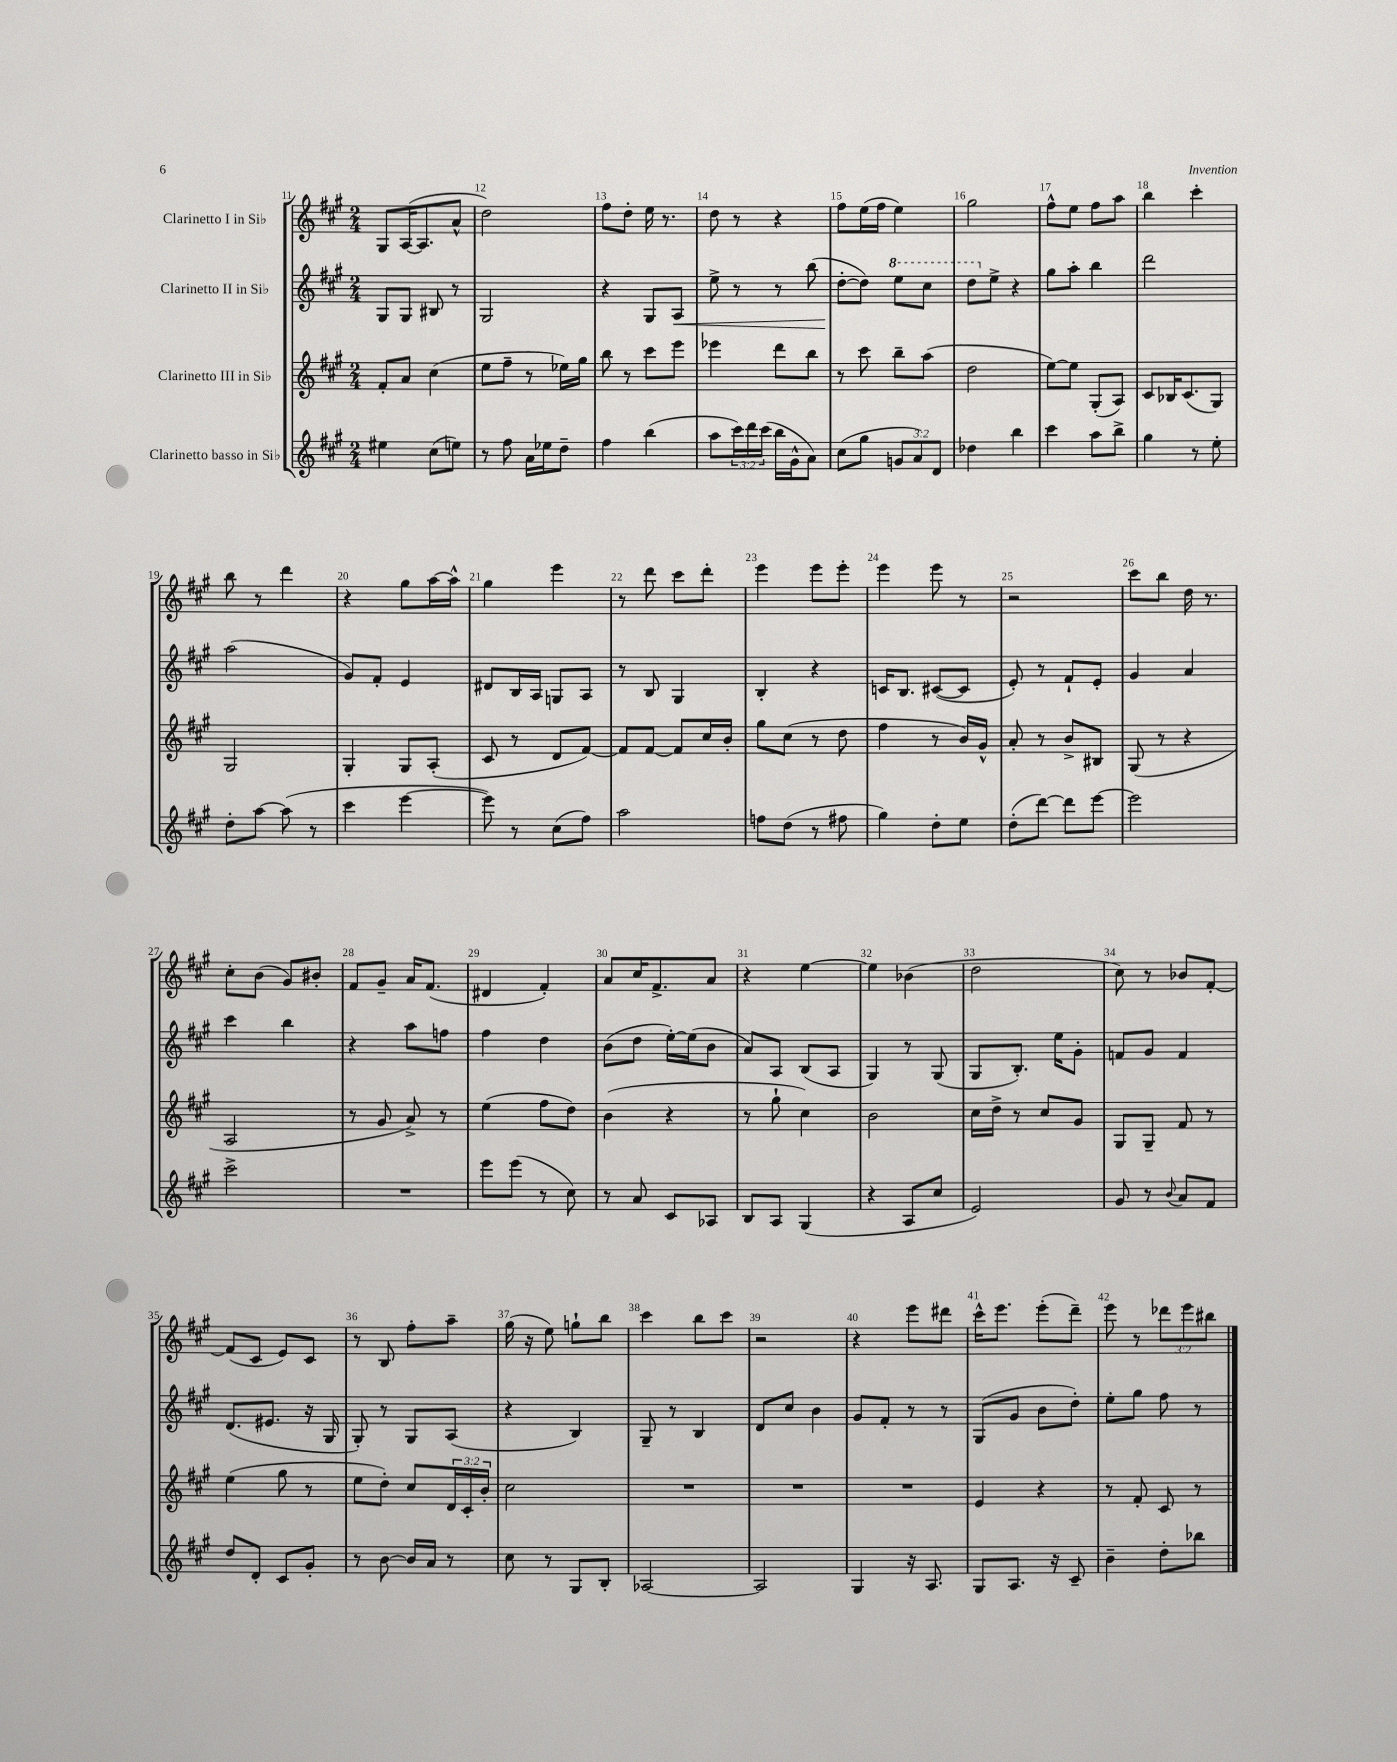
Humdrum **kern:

**kern	**kern	**kern	**kern
*staff4	*staff3	*staff2	*staff1
*clefG2	*clefG2	*clefG2	*clefG2
*k[f#c#g#]	*k[f#c#g#]	*k[f#c#g#]	*k[f#c#g#]
*M2/4	*M2/4	*M2/4	*M2/4
4ee#	8f#'	8G#	8G#
.	8a	8G#	([16A
.	.	.	8.A]
(8cc#	(4cc#	8B#	.
8ee)	.	8r	8a^^
=	=	=	=
8r	8ee	2G#	2dd)
8ff#	8ff#~	.	.
16a	8r	.	.
16ee-	.	.	.
8dd~	16ee-)	.	.
.	16gg#	.	.
=	=	=	=
4ff#	8bb	4r	8ff#
.	8r	.	8dd'
(4bb	8ccc#	8G#	16ee
.	.	.	8.r
.	8eee	8A	.
=	=	=	=
8aa	4eee-	8ee^	8dd
24ccc#)	.	8r	8r
24ddd	.	.	.
(24ccc#	.	.	.
16bb	8ddd	8r	4r
16g#^^	.	.	.
8a)	8bb	(8bb	.
=	=	=	=
(8cc#	8r	[8dd'	8ff#
8gg#	8ccc#	8dd])	(16ee
.	.	.	16ff#
12g	8bb~	8eee	4ee)
12a)	.	.	.
.	(8aa	8ccc#	.
12d	.	.	.
=	=	=	=
4dd-	2dd	8ddd	2gg#
.	.	8ee^	.
4bb	.	4r	.
=	=	=	=
4ccc#	[8ee)	8gg#	8ff#^^
.	8ee]	8aa'	8ee
8aa	(8G#'	4bb	8ff#
8bb^	8A)	.	8aa
=	=	=	=
4gg#	8c#	2ddd	4bb
.	16B-	.	.
.	(8.c#	.	.
8r	.	.	4ccc#'
8ee'	8G#)	.	.
=	=	=	=
8dd'	2G#	(2aa	8bb
[8aa	.	.	8r
(8aa]	.	.	4ddd
8r	.	.	.
=	=	=	=
4ccc#	4G#'	8g#)	4r
.	.	8f#'	.
[4eee	8G#	4e	8gg#
.	(8A'	.	[16aa
.	.	.	16aa^^]
=	=	=	=
8eee])	8c#	8d#	4gg#
8r	8r	16B	.
.	.	16A	.
(8cc#	8d	8G	4eee
8ff#)	[8f#)	8A	.
=	=	=	=
2aa	8f#]	8r	8r
.	[8f#	8B	8ddd
.	8f#]	4G#	8ccc#
.	16cc#	.	8ddd'
.	16b'	.	.
=	=	=	=
8ff	8gg#	4B'	4eee
(8dd	(8cc#	.	.
8r	8r	4r	8eee
8ff#	8dd	.	8eee'
=	=	=	=
4gg#)	4ff#	16c	4eee
.	.	8.B	.
8dd'	8r	([8c#	8eee
8ee	16b)	8c#]	8r
.	16g#^^	.	.
=	=	=	=
(8dd'	8a'	8e')	2r
[8ddd)	8r	8r	.
8ddd]	8b^	8f#`	.
[8eee	8B#	8e'	.
=	=	=	=
2eee]	(8G#	4g#	8ccc#
.	8r	.	8bb
.	4r	4a	16dd
.	.	.	8.r
=	=	=	=
2ccc#^	2A	4ccc#	8cc#'
.	.	.	(8b
.	.	4bb	8g#)
.	.	.	8b#'
=	=	=	=
2r	8r	4r	8f#
.	8g#	.	8g#~
.	8a^)	8aa	16a
.	.	.	(8.f#
.	8r	8ff	.
=	=	=	=
8eee	(4ee	4ff#	4d#
(8eee	.	.	.
8r	8ff#	4dd	4f#')
8cc#)	8dd)	.	.
=	=	=	=
8r	(4b	(8b	8a
8a	.	8dd	16cc#
.	.	.	8.f#^
8c#	4r	[16ee')	.
.	.	(16ee]	.
8A-	.	8b	8a
=	=	=	=
8B	8r	8a)	4r
8A	8gg#`	8A	.
(4G#	4cc#)	(8B	[4ee
.	.	8A	.
=	=	=	=
4r	2b	4G#)	4ee]
8A	.	8r	(4b-
8cc#	.	(8G#	.
=	=	=	=
2e)	16cc#	8G#	2dd
.	16dd^	.	.
.	8r	8.B')	.
.	8cc#	.	.
.	.	16ee	.
.	8g#	8g#'	.
=	=	=	=
8g#	8G#	8f	8cc#)
8r	8G#~	8g#	8r
8qqb	.	.	.
8a	8f#	4f	8b-
8f#	8r	.	[8f#'
=	=	=	=
8dd	(4ee	(8.d	(8f#]
8d'	.	.	8c#
.	.	8.e#	.
8c#	8gg#	.	8e)
8g#'	8r	16r	8c#
.	.	16G#	.
=	=	=	=
8r	8ee	8G#')	8r
[8b	8dd')	8r	8B
16b]	8cc#	8G#	8ff#'
16a	.	.	.
8r	24d	(8A	8aa~
.	24c#'	.	.
.	24b'	.	.
=	=	=	=
8cc#	2cc#	4r	(16gg#
.	.	.	16r
8r	.	.	8ee)
8G#	.	4B)	8gg`
8B'	.	.	8bb
=	=	=	=
[2A-	2r	8G#~	4ccc#
.	.	8r	.
.	.	4B	8bb
.	.	.	8ccc#
=	=	=	=
2A-]	2r	8d	2r
.	.	8cc#	.
.	.	4b	.
=	=	=	=
4G#	2r	8g#	4r
.	.	8f#'	.
16r	.	8r	8eee
8.A	.	.	.
.	.	8r	8ddd#
=	=	=	=
8G#	4e	(8G#	16ccc#^^
.	.	.	8.eee
8.A	.	8g#	.
.	4r	8b	(8eee'
16r	.	.	.
8c#~	.	8dd')	8ddd~)
=	=	=	=
4b~	8r	8ee'	8eee
.	8f#'	8gg#	8r
8dd'	8c#	8ff#	12ddd-
.	.	.	12eee
8bb-	8r	8r	.
.	.	.	12bb#
==	==	==	==
*-	*-	*-	*-
